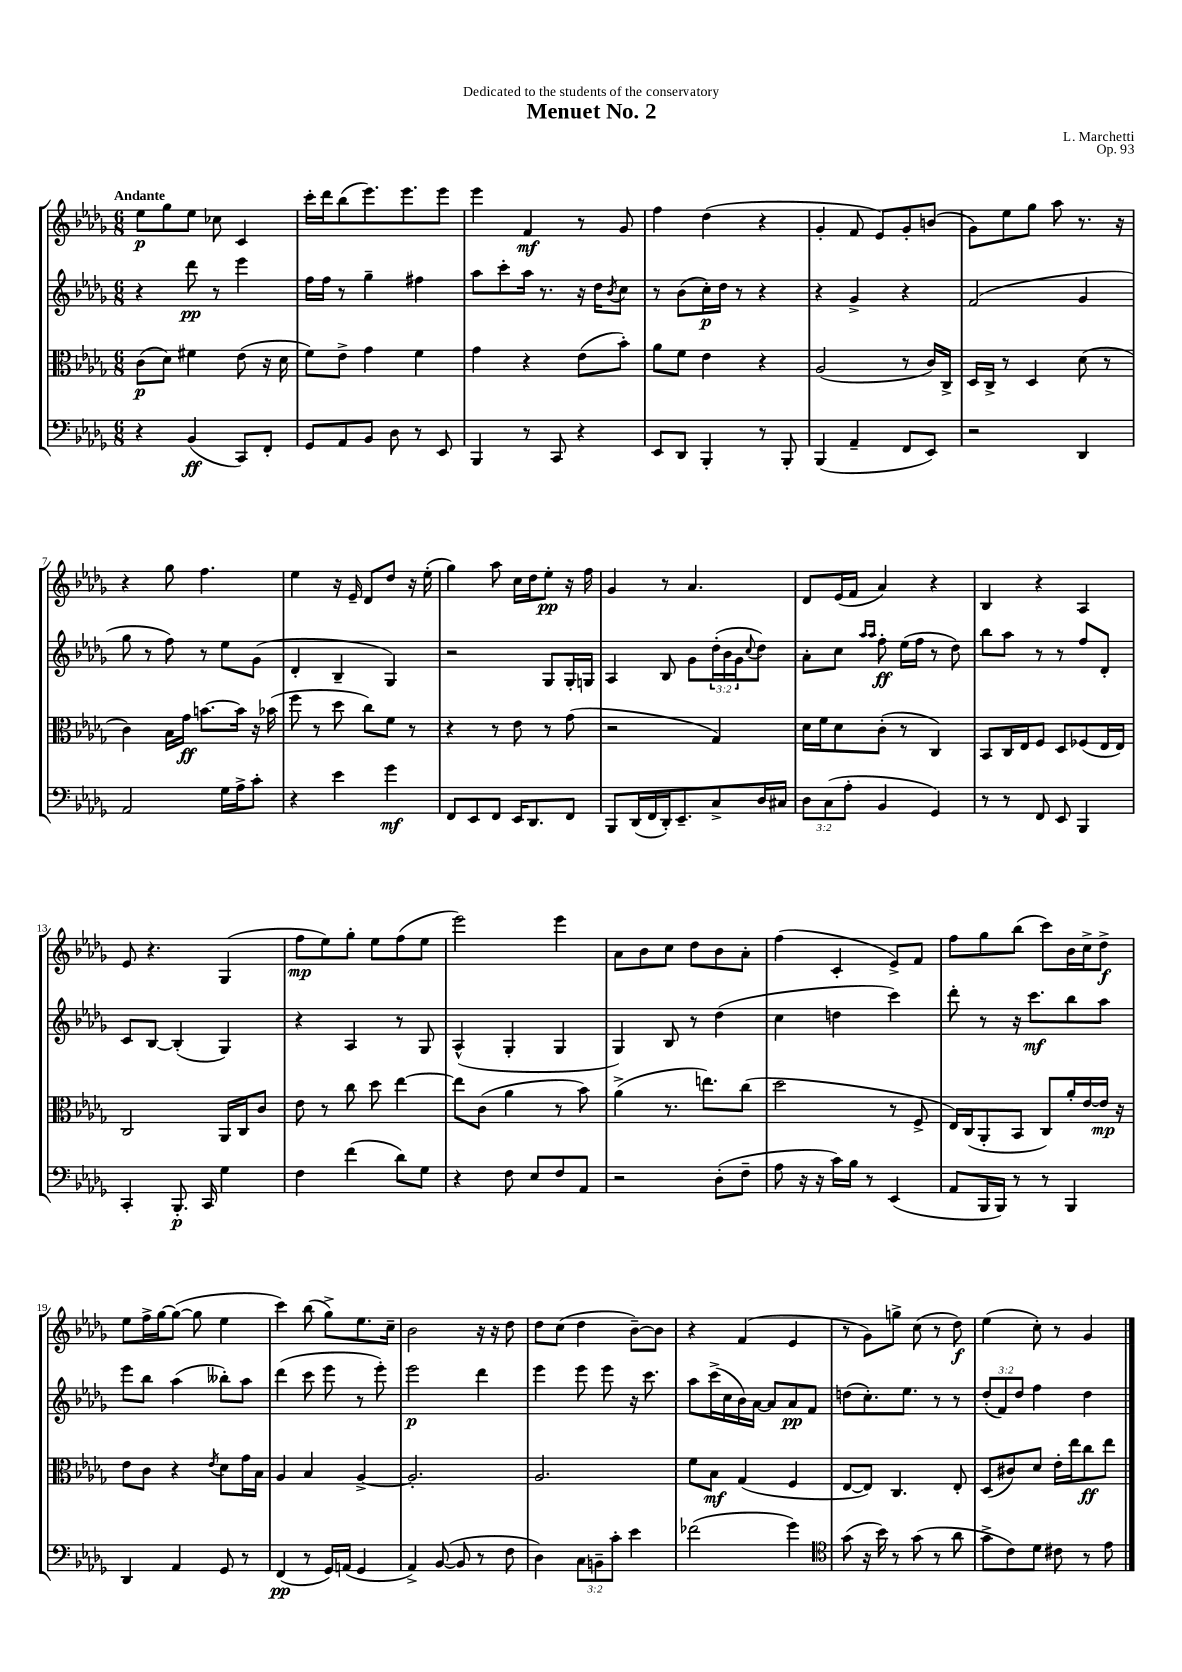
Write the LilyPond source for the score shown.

\header { title = "Menuet No. 2" composer = "L. Marchetti" dedication = "Dedicated to the students of the conservatory" opus = "Op. 93" }
<<
\new StaffGroup <<
\new Staff = "s0" {
    \clef treble \key des \major \numericTimeSignature \time 6/8 \tempo "Andante"
    ees''8\p ges''8 ees''8 ces''8 c'4 |
    c'''16-. des'''16 bes''8( ees'''8.) ees'''8. ees'''8 |
    ees'''4 f'4\mf r8 ges'8 |
    f''4 des''4( r4 |
    ges'4-. f'8 ees'8) ges'8-. b'8( |
    ges'8) ees''8 ges''8 aes''8 r8. r16 |
    r4 ges''8 f''4. |
    ees''4 r16 ees'16-- des'8 des''8 r16 ees''16-.( |
    ges''4) aes''8 c''16 des''16 ees''8-.\pp r16 f''16 |
    ges'4 r8 aes'4. |
    des'8 ees'16( f'16 aes'4) r4 |
    bes4 r4 aes4 |
    ees'8 r4. ges4( |
    f''8\mp ees''8) ges''8-. ees''8 f''8( ees''8 |
    ees'''2) ees'''4 |
    aes'8 bes'8 c''8 des''8 bes'8 aes'8-. |
    f''4( c'4-. ees'8->) f'8 |
    f''8 ges''8 bes''8( c'''8) bes'16 c''16-> des''8->\f |
    ees''8 f''16-> ges''16~ ges''8~( ges''8 ees''4 |
    c'''4) bes''8( ges''8->) ees''8. c''16-- |
    bes'2 r16 r16 des''8 |
    des''8 c''8( des''4 bes'8~--) bes'8 |
    r4 f'4( ees'4 |
    r8 ges'8) g''8-> c''8( r8 des''8\f) |
    ees''4( c''8-.) r8 ges'4 \bar "|." |
}
\new Staff = "s1" {
    \clef treble \key des \major \numericTimeSignature \time 6/8 \override Staff.TupletNumber.text = #tuplet-number::calc-fraction-text
    r4 des'''8\pp r8 ees'''4 |
    f''16 f''16 r8 ges''4-- fis''4 |
    aes''8 c'''8-. aes''16 r8. r16 des''16 \acciaccatura { bes'8 } c''8 |
    r8 bes'8( c''16-.\p) des''16 r8 r4 |
    r4 ges'4-> r4 |
    f'2( ges'4 |
    ges''8 r8 f''8) r8 ees''8 ges'8( |
    des'4-. bes4-- ges4) |
    r2 ges8 ges16-. g16 |
    aes4 bes8 ges'8 \tuplet 3/2 { des''16-.( bes'16 ges'16 } \appoggiatura { c''8 } des''8) |
    aes'8-. c''8 \grace { aes''16 aes''16 } f''8-.\ff ees''16( f''16 r8 des''8) |
    bes''8 aes''8 r8 r8 f''8 des'8-. |
    c'8 bes8~ bes4-.( ges4) |
    r4 aes4 r8 ges8 |
    aes4-^( ges4-. ges4 |
    ges4) bes8 r8 des''4( |
    c''4 d''4 c'''4) |
    des'''8-. r8 r16 c'''8.\mf bes''8 aes''8 |
    ees'''8 bes''8 aes''4( beses''8-.) aes''8 |
    des'''4( c'''8 ees'''8 r8 ees'''8-.) |
    ees'''2\p des'''4 |
    ees'''4 ees'''8 ees'''8 r16 c'''8. |
    aes''8 c'''16->( c''16 bes'16) aes'16~ aes'8 aes'8\pp f'8 |
    d''8( c''8.-.) ees''8. r8 r8 |
    \tuplet 3/2 { des''8-.( f'8) des''8 } f''4 des''4 \bar "|." |
}
\new Staff = "s2" {
    \clef alto \key des \major \numericTimeSignature \time 6/8
    c'8\p( des'8) fis'4 ees'8( r16 des'16 |
    f'8) ees'8-> ges'4 f'4 |
    ges'4 r4 ees'8( bes'8-.) |
    aes'8 f'8 ees'4 r4 |
    aes2( r8 c'16) c16-> |
    des16 c16-> r8 des4 des'8( r8 |
    c'4) bes16 ges'16\ff b'8.~ b'16 r16 bes'16( |
    f''8 r8 des''8 c''8) f'8 r8 |
    r4 r8 ees'8 r8 ges'8( |
    r2 ges4) |
    des'16 f'16 des'8 c'8-.( r8 c4) |
    bes,8 c16 ees16 f8 des8 fes8( ees16 ees16) |
    c2 aes,16 c16 c'8 |
    ees'8 r8 c''8 des''8 ees''4~ |
    ees''8 c'8( aes'4 r8 bes'8) |
    aes'4->( r8. e''8.) c''8( |
    des''2 r8 f8-> |
    ees16) c16( aes,8-. bes,8 c8) aes'16-. ees'16~ ees'16\mp r16 |
    ees'8 c'8 r4 \acciaccatura { ees'8 } des'8 ges'16 bes16 |
    aes4 bes4 aes4~-> |
    aes2.-. |
    aes2. |
    f'8 bes8\mf ges4( f4 |
    ees8~ ees8) c4. ees8-. |
    des8( cis'8) des'8 ees'16-. ees''16 c''8\ff ees''8 \bar "|." |
}
\new Staff = "s3" {
    \clef bass \key des \major \numericTimeSignature \time 6/8 \override Staff.TupletNumber.text = #tuplet-number::calc-fraction-text
    r4 bes,4\ff( c,8) f,8-. |
    ges,8 aes,8 bes,8 des8 r8 ees,8 |
    bes,,4 r8 c,8 r4 |
    ees,8 des,8 bes,,4-. r8 bes,,8-. |
    bes,,4( aes,4-- f,8 ees,8) |
    r2 des,4 |
    aes,2 ges16 aes16-> c'8-. |
    r4 ees'4 ges'4\mf |
    f,8 ees,8 f,8 ees,16 des,8. f,8 |
    bes,,8 des,16( f,16 des,16-.) ees,8.-- c8-> des16 cis16 |
    \tuplet 3/2 { des8 c8( aes8-. } bes,4 ges,4) |
    r8 r8 f,8 ees,8 bes,,4 |
    c,4-. bes,,8.-.\p c,16 ges4 |
    f4 f'4( des'8) ges8 |
    r4 f8 ees8 f8 aes,8 |
    r2 des8-.( f8-- |
    aes8 r16 r16 c'16) bes16 r8 ees,4( |
    aes,8 bes,,16 bes,,16) r8 r8 bes,,4 |
    des,4 aes,4 ges,8 r8 |
    f,4\pp( r8 ges,16) a,16( ges,4 |
    aes,4->) bes,8~( bes,8 r8 f8 |
    des4) \tuplet 3/2 { c8 b,8-- c'8-. } ees'4 |
    fes'2( ges'4) |
    \clef tenor ges'8( r16 bes'16) r8 ges'8( r8 aes'8 |
    ges'8-> c'8) des'8 cis'8 r8 ees'8 \bar "|." |
}
>>
>>
